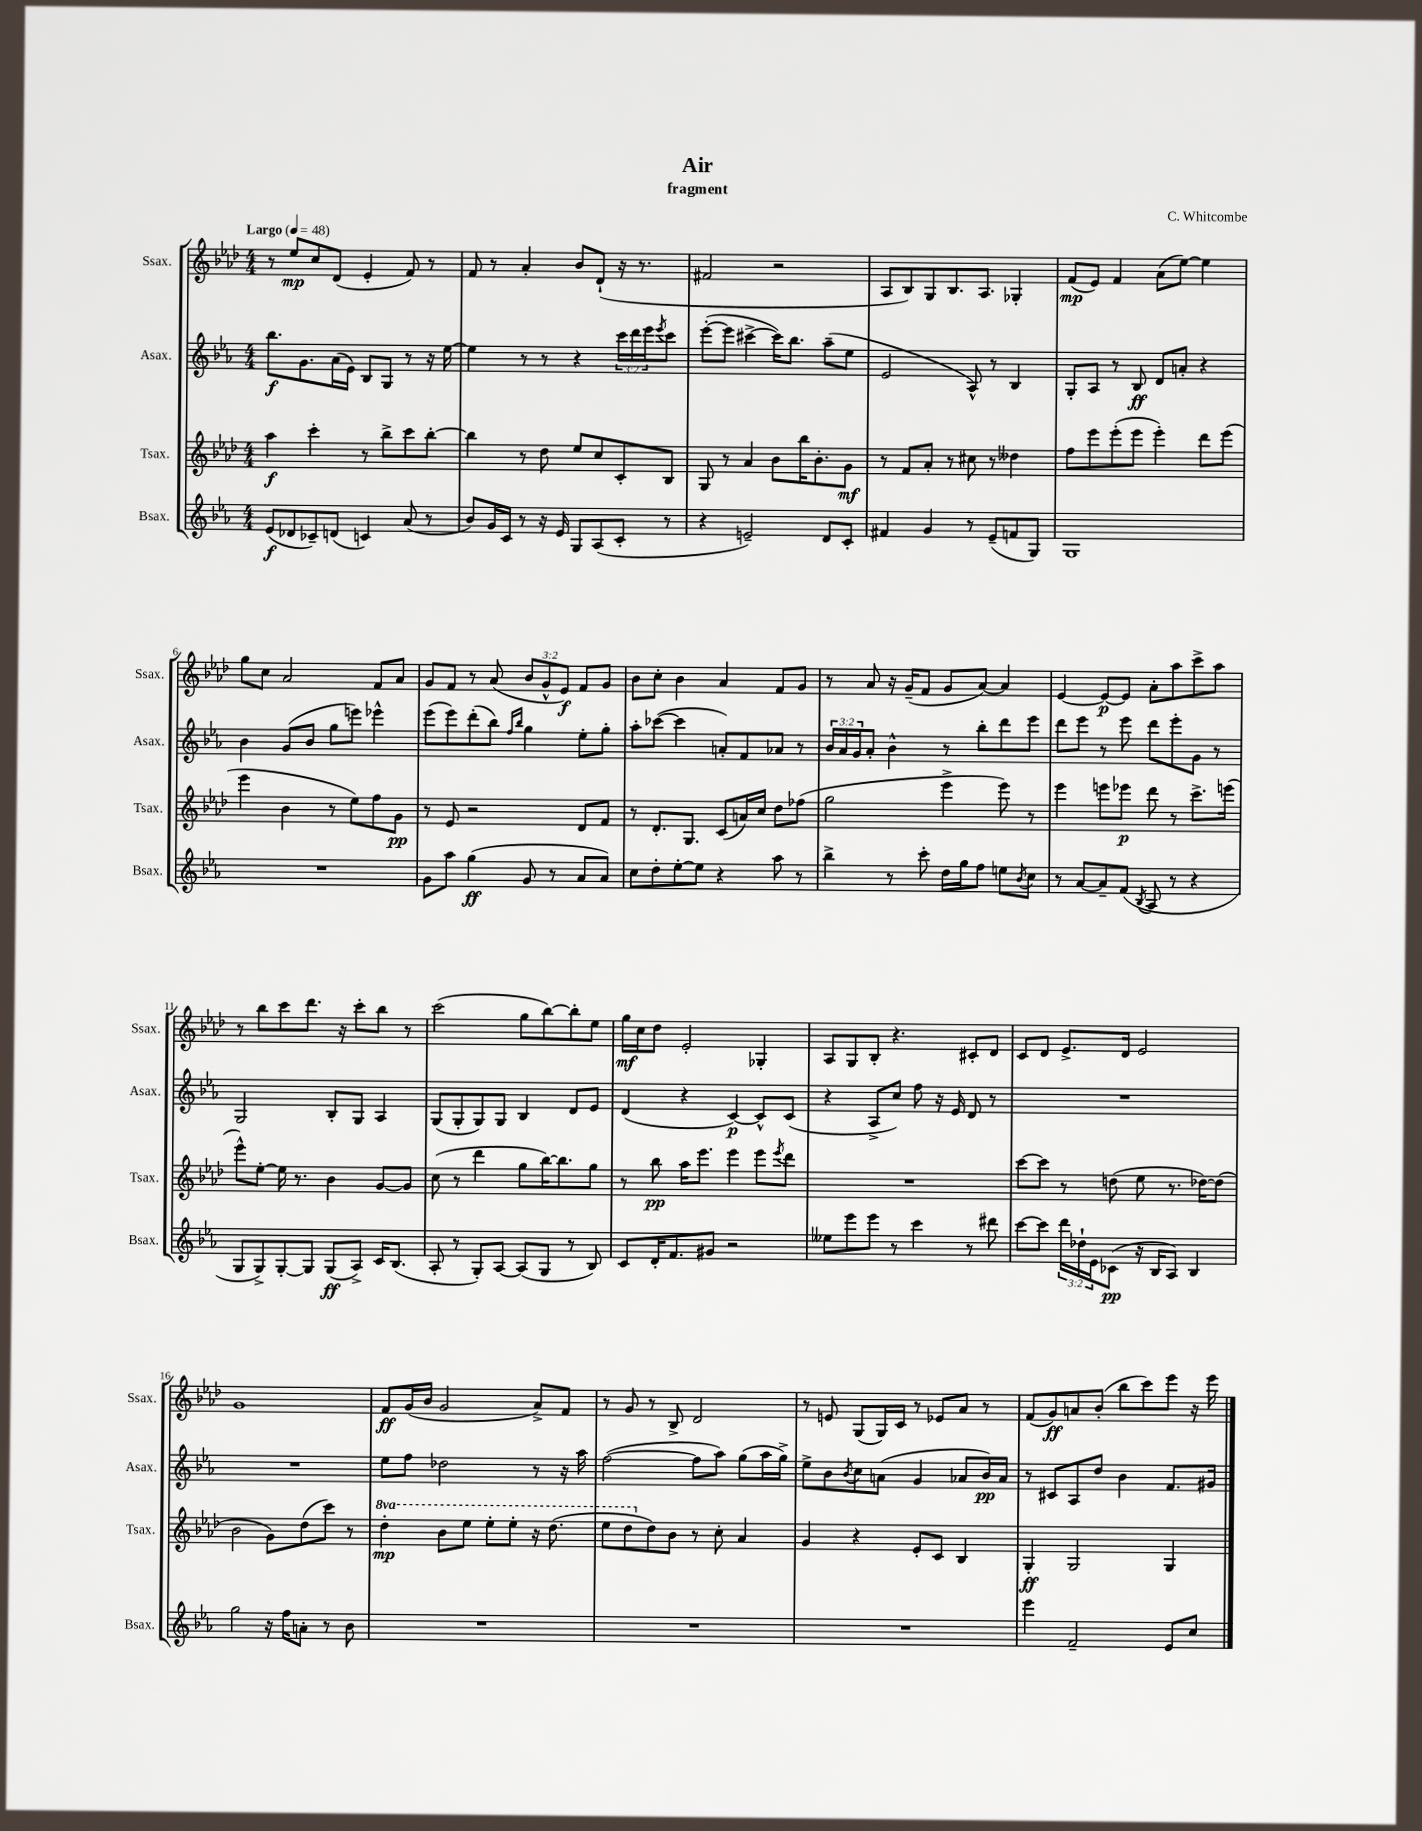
\header { title = "Air" composer = "C. Whitcombe" subtitle = "fragment" }
<<
\new StaffGroup <<
\new Staff = "s0" \with { instrumentName = "Ssax." shortInstrumentName = "Ssax." } {
    \clef treble \key aes \major \numericTimeSignature \time 4/4 \override Staff.TupletNumber.text = #tuplet-number::calc-fraction-text \tempo "Largo" 4 = 48
    r8 ees''8\mp c''8 des'8( ees'4-. f'8) r8 |
    f'8 r8 aes'4-. bes'8 des'8-!( r16 r8. |
    fis'2 r2 |
    aes8 bes8) g8 bes8. aes8. ges4-. |
    f'8\mp( ees'8) f'4 aes'8( ees''8~) ees''4 |
    g''8 c''8 aes'2 f'8 aes'8 |
    g'8 f'8 r8 aes'8( \tuplet 3/2 { bes'8 g'8-^ ees'8\f) } f'8 g'8 |
    bes'8 c''8-. bes'4 aes'4 f'8 g'8 |
    r8 aes'8 r16 g'16--( f'8 g'8 aes'8~) aes'4 |
    ees'4~ ees'8~\p ees'8 aes'8-. aes''8 c'''8-> aes''8 |
    r8 bes''8 c'''8 des'''8. r16 c'''8-. bes''8 r8 |
    c'''2( g''8 bes''8~) bes''8-. ees''8 |
    g''16\mf c''16 des''8 ees'2-. ges4-. |
    aes8 g8 bes8-. r4. cis'8-. des'8 |
    c'8 des'8 ees'8.-> des'16 ees'2 |
    g'1 |
    f'8\ff g'16( bes'16 g'2 aes'8->) f'8 |
    r8 g'8 r8 bes8-> des'2 |
    r8 e'8 g8( g16) c'16 r8 ees'8 aes'8 r8 |
    f'8( g'8\ff) a'8 bes'8-.( bes''8 c'''8) ees'''8 r16 ees'''16 \bar "|." |
}
\new Staff = "s1" \with { instrumentName = "Asax." shortInstrumentName = "Asax." } {
    \clef treble \key ees \major \numericTimeSignature \time 4/4 \override Staff.TupletNumber.text = #tuplet-number::calc-fraction-text
    bes''8.\f g'8. aes'16( ees'16) bes8 g8 r8 r16 ees''16~ |
    ees''4 r8 r8 r4 \tuplet 3/2 { c'''16 d'''16 ees'''16 } \acciaccatura { ees'''8 } c'''8 |
    ees'''8~-.( ees'''8 cis'''4~-> cis'''16) bes''8. aes''8--( ees''8 |
    ees'2 aes8-^) r8 bes4 |
    g8-. aes8 r8 bes8\ff d'8 a'8-. r4 |
    bes'4 g'8( bes'8 g''8 e'''8) ees'''4-^ |
    ees'''8( ees'''8) d'''8-.( bes''8) \grace { f''16 bes''16 } g''4 ees''8-. g''8-. |
    aes''8-. ces'''8~( ces'''4 a'8-.) f'8 aes'8 r8 |
    \tuplet 3/2 { bes'16 aes'16 g'16 } aes'8-. bes'4-^ r8 bes''8-. d'''8 ees'''8 |
    d'''8 ees'''8 r8 ees'''8 d'''8 ees'''8-. g'8 r8 |
    g2 bes8-. g8 aes4 |
    g8( g8-. g8) g8 bes4 d'8 ees'8 |
    d'4( r4 c'4~\p) c'8-^ c'8( |
    r4 aes8-> c''8) f''8 r16 ees'16 d'8 r8 |
    R1 |
    R1 |
    ees''8 f''8 des''2 r8 r16 aes''16 |
    f''2~( f''8 aes''8) g''8( aes''16 g''16->) |
    ees''8-> bes'8 \acciaccatura { bes'8 } c''8 a'8( g'4 aes'8 bes'16\pp) aes'16 |
    r8 cis'8 aes8 d''8 bes'4 f'8. gis'16 \bar "|." |
}
\new Staff = "s2" \with { instrumentName = "Tsax." shortInstrumentName = "Tsax." } {
    \clef treble \key aes \major \numericTimeSignature \time 4/4 \set Staff.ottavationMarkups = #ottavation-simple-ordinals
    aes''4\f c'''4-. r8 bes''8-> c'''8 bes''8~-. |
    bes''4 r8 des''8 ees''8 c''8 c'8-. bes8 |
    g8 r8 aes'4 bes'8 bes''16 bes'8.-. g'8\mf |
    r8 f'8 aes'8-. r8 cis''8 r8 deses''4 |
    f''8 ees'''8 ees'''8-.( ees'''8 ees'''4-.) des'''8 ees'''8( |
    ees'''4 bes'4 r8 ees''8) f''8 g'8\pp |
    r8 ees'8 r2 des'8 f'8 |
    r8 des'8.-. g8. c'8( a'16) c''16 des''8 fes''8( |
    g''2 ees'''4-> ees'''8) r8 |
    ees'''4 e'''8 ees'''8\p des'''8 r8 c'''8.-> e'''16( |
    ees'''8-^) ees''8~-. ees''16 r8. bes'4 g'8~ g'8 |
    c''8( r8 des'''4 g''8 bes''16~) bes''8. g''8 |
    r8 bes''8\pp aes''16 ees'''8. ees'''4 ees'''8 \acciaccatura { ees'''8 } des'''8 |
    R1 |
    c'''8~ c'''8 r8 d''8( ees''8 r8. des''16~) des''8( |
    bes'2 g'8) des''8( c'''8) r8 |
    \ottava #1 des'''4-.\mp bes''8 ees'''8 ees'''8-. ees'''8-. r16 des'''8.( |
    ees'''8 des'''8 \ottava #0 des''8) bes'8 r8 c''8-. aes'4 |
    g'4 r4 ees'8-. c'8 bes4 |
    g4-.\ff g2 g4 \bar "|." |
}
\new Staff = "s3" \with { instrumentName = "Bsax." shortInstrumentName = "Bsax." } {
    \clef treble \key ees \major \numericTimeSignature \time 4/4 \override Staff.TupletNumber.text = #tuplet-number::calc-fraction-text
    ees'8\f( des'8 ces'8--) d'8( c'4) aes'8( r8 |
    bes'8) g'16 c'16 r8 r16 ees'16 g8 aes8( c'8-. r8 |
    r4 e'2--) d'8 c'8-. |
    fis'4 g'4 r8 ees'8--( f'8 g8) |
    g1 |
    R1 |
    g'8 aes''8 g''4\ff( g'8 r8 aes'8 aes'8) |
    c''8 d''8-. ees''8~-. ees''8 r4 aes''8 r8 |
    bes''4-> r8 c'''8-. d''16 g''16 f''8 e''8 \acciaccatura { bes'8 } c''8 |
    r8 aes'8~ aes'8-- f'8( \acciaccatura { bes8 } aes8 r8 r4 |
    g8 g8->) g8~-. g8 g8\ff( aes8->) c'16 bes8.( |
    aes8-. r8 g8-.) aes8~ aes8( g8 r8 bes8) |
    c'8 d'16-. f'8. gis'8 r2 |
    eeses''8 ees'''8 ees'''8 r8 c'''4 r8 dis'''8 |
    c'''8~ c'''8 \tuplet 3/2 { d'''16 des''16-! ees'16 } ces'8\pp( r16 bes16 aes8) bes4 |
    g''2 r16 f''16 a'8-. r8 bes'8 |
    R1 |
    R1 |
    R1 |
    ees'''4 f'2-- ees'8 c''8 \bar "|." |
}
>>
>>
